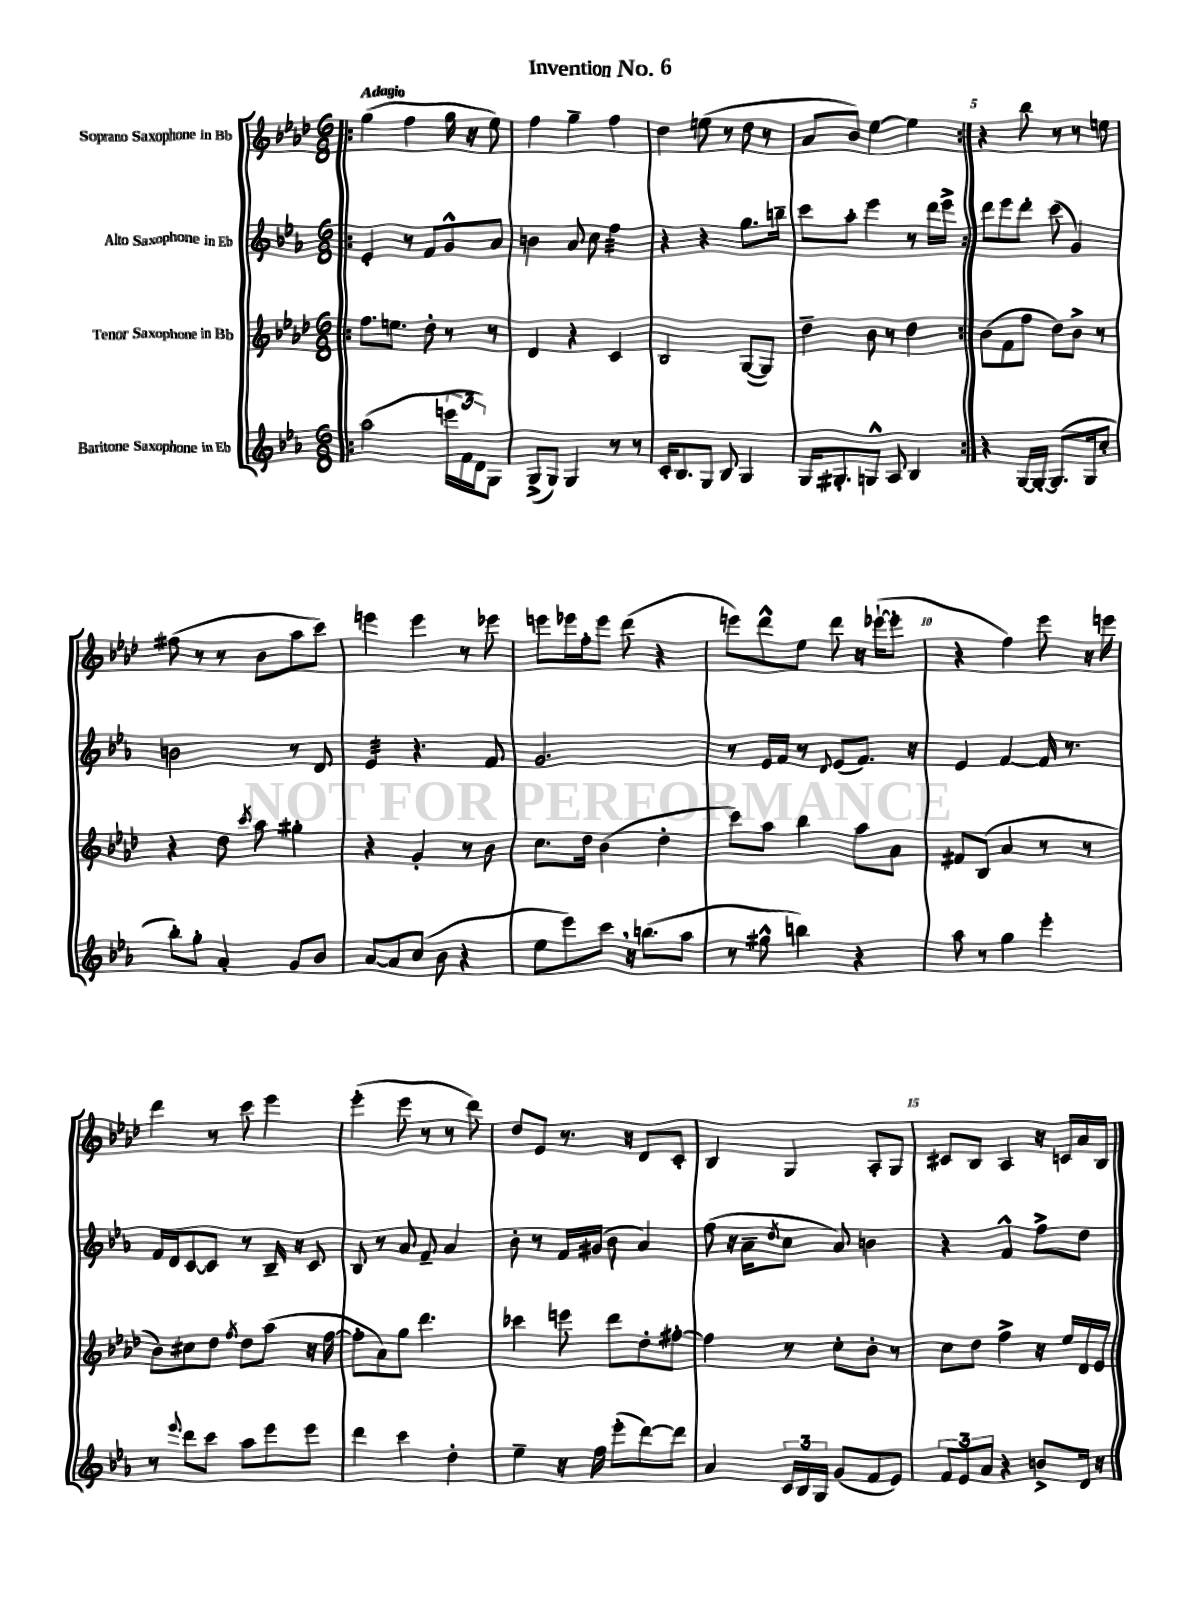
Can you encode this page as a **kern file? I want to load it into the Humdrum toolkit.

**kern	**kern	**kern	**kern
*part4	*part3	*part2	*part1
*staff4	*staff3	*staff2	*staff1
*I"Baritone Saxophone in Eb	*I"Tenor Saxophone in Bb	*I"Alto Saxophone in Eb	*I"Soprano Saxophone in Bb
*clefG2	*clefG2	*clefG2	*clefG2
*k[b-e-a-]	*k[b-e-a-d-]	*k[b-e-a-]	*k[b-e-a-d-]
*M6/8	*M6/8	*M6/8	*M6/8
=1!|:	=1!|:	=1!|:	=1!|:
!	!	!	!LO:TX:a:B:t=Adagio
(2aa-\	8.ff\L	4e-'/	(4gg\
.	8.een\J	.	.
.	.	8r	4ff\
.	8dd-'\	8f/L	.
24eeen\LL	8r	8g^^/	16gg\
24f\	.	.	.
.	.	.	16r
24d\J)	.	.	.
8G\J	8r	8a-/J	8ee-\)
=2	=2	=2	=2
(8G^/L	4d-/	4bn\	4ff\
8G/J)	.	.	.
4G/	4r	8a-/	4gg~\
.	.	8cc\	.
*	*	*tremolo	*
8r	4c/	32ff\LLL	4ff\
.	.	32ff\	.
.	.	32ff\	.
.	.	32ff\	.
8r	.	32ff\	.
.	.	32ff\	.
.	.	32ff\	.
.	.	32ff\JJJ	.
*	*	*Xtremolo	*
=3	=3	=3	=3
16c'/KL	2B-/	4r	4dd-\
8.B-/	.	.	.
8G/J	.	4r	(8een\
8B-/	.	.	8r
4G/	([8G/L	8.gg\L	8dd-\
.	8G/J])	.	8r
.	.	16bbn~\Jk	.
=4	=4	=4	=4
16G/KL	4dd-~\	8ccc\L	8a-/L
8.G#X'/	.	.	.
.	.	8aa-'\J	8b-/J)
8Gn^^/J	8b-\	4eee-\	[4ee-\
8A-/	8r	.	.
4B-/	4dd-\	8r	4ee-\]
.	.	16ddd\LL	.
.	.	16eee-^\JJ	.
=5:|!	=5:|!	=5:|!	=5:|!
4r	(8b-\L	8ddd\L	4r
.	8f\	8eee-\	.
[16G/LL	8ff\J	8ddd'\J	8bb-\
16G'/JJ_	.	.	.
(8.G/L]	8dd-\L)	(8ccc\	8r
.	8b-^\J	4g/)	8r
16G/k	.	.	.
8cc'/J	8r	.	8een\
!!LO:LB:g=z
=6	=6	=6	=6
8bb-'\L)	4r	2bn\	(8ff#X\
8gg'\J	.	.	8r
4a-'/	8dd-\	.	8r
.	8qccc/	.	.
.	8aa-\	.	8b-\L
8g/L	4gg#X'\	8r	8aa-\
8b-/J	.	8d/	8ccc\J)
=7	=7	=7	=7
*	*	*tremolo	*
[8a-/L	4r	32e-/LLL	4eeen\
.	.	32e-/	.
.	.	32e-/	.
.	.	32e-/	.
8a-/]	.	32e-/	.
.	.	32e-/	.
.	.	32e-/	.
.	.	32e-/JJJ	.
*	*	*Xtremolo	*
(8cc/J	4g'/	4.r	4eee\
8b-\	.	.	.
4r	8r	.	8r
.	8b-\	8f/	8eee-X\
=8	=8	=8	=8
8ee-\L	8.cc\L	2.g/	8eeen\L
8eee-\)	.	.	16eee-X\L
.	16dd-\Jk	.	16ff'\J
8ccc,\J	(4b-\	.	8eee-\J
16r	.	.	(8ddd-\
(8.bbn\L	.	.	.
.	4dd-'\	.	4r
8aa-\J	.	.	.
=9	=9	=9	=9
8r	8ccc\L)	8r	8eeen\L)
8gg#X^^\	8aa-\J	16e-/LL	8ddd-^^\
.	.	16f/JJ	.
4bbn\)	4bb-\	8r	8ee-\J
.	.	8qqd/	.
.	.	(8e-/L	8ddd-\
4r	8aa-\L	8.f/J)	16r
.	.	.	([16eee-X`\KL
.	8a-\J	.	8eee-'\J]
.	.	16r	.
=10	=10	=10	=10
8aa-\	8f#X/L	4e-/	4r
8r	(8B-/J	.	.
4gg\	4a-/	[4f/	4ff\)
4eee-'\	8r	16f/]	8eee-\
.	.	8.r	.
.	8r	.	16r
.	.	.	16eeen\
!!LO:LB:g=z
=11	=11	=11	=11
8r	8b-\L)	16f/LL	4ddd-\
.	.	16d/J	.
8qqeee-/	.	.	.
8ddd\L	8cc#X\	[8c/	.
8ccc\J	8dd-\J	8c/J]	8r
.	8qff/	.	.
8aa-\L	8dd-\L	8r	8ccc\
8eee-\	(8aa-\J	16B-~/	4eee-\
.	.	16r	.
8eee-\J	16r	8c/	.
.	[16ff\	.	.
=12	=12	=12	=12
4ddd\	8ff'\L]	8B-/	(4eee-'\
.	8a-\)	8r	.
4ccc\	8gg\J	8a-/	8eee-\
.	4.ddd-\	8f~/	8r
4dd'\	.	4a-/	8r
.	.	.	8ddd-\)
=13	=13	=13	=13
4ee-~\	4ccc-X\	8b-'\	8dd-/L
.	.	8r	8e-/J
16r	8eeen\	16f/LL	8.r
16ff\	.	(16g#X/JJ	.
(8eee-'\L	8ddd-\L	8b-\	.
.	.	.	16r
[8ddd\)	8dd-'\	4a-/)	8d-/L
8ddd\J]	[8ff#X'\J	.	8c'/J
=14	=14	=14	=14
4a-/	4ff#\]	(8ff\	4B-/
.	.	16r	.
.	.	16a-~\KL	.
.	.	8qdd/	.
24c/LL	8r	8cc\J	4G/
24B-/	.	.	.
24G/JJ	.	.	.
(8g/L	8cc'\L	8a-/)	.
8f/	8b-'\J	4bn\	8A-'/L
8e-/J)	8r	.	8G/J
=15	=15	=15	=15
12f/L	8cc\L	4r	8c#X/L
12e-/	.	.	.
.	8dd-\J	.	8B-/J
12a-/J	.	.	.
4r	4ff^\	4f^^/	4A-/
8bn^/L	16r	8ff^\L	16r
.	16ee-/LL	.	16cn/LL
16d/Jk	16d-/	8dd\J	16a-/
16r	16e-/JJ	.	16B-/JJ
==	==	==	==
*-	*-	*-	*-
